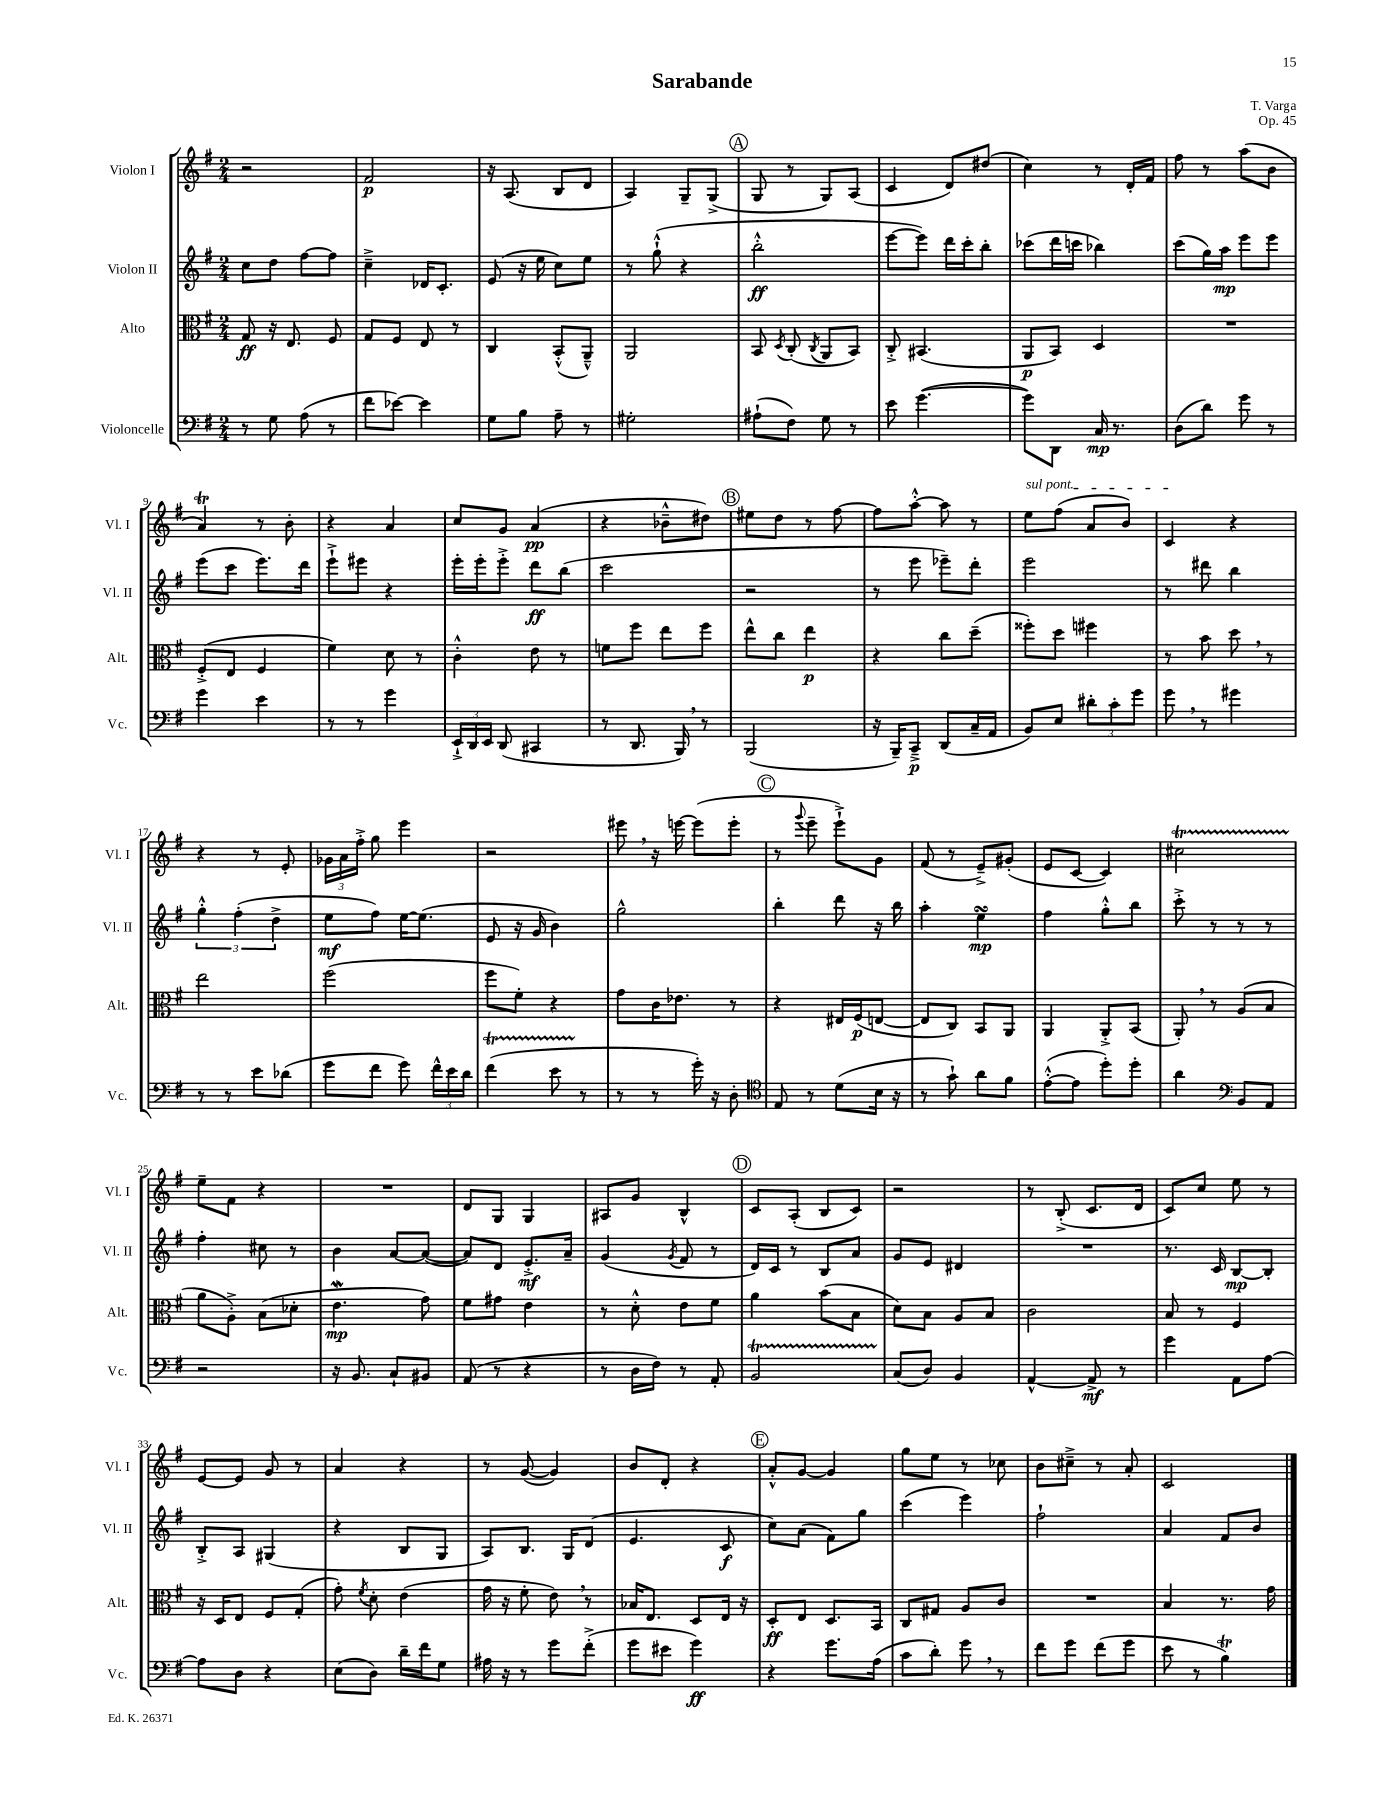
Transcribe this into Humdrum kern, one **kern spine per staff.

**kern	**kern	**kern	**kern
*staff4	*staff3	*staff2	*staff1
*clefF4	*clefC3	*clefG2	*clefG2
*k[f#]	*k[f#]	*k[f#]	*k[f#]
*M2/4	*M2/4	*M2/4	*M2/4
8r	8G	8cc	2r
8G	16r	8dd	.
.	8.E	.	.
(8A	.	[8ff#	.
8r	8F#	8ff#]	.
=	=	=	=
8f#	8G	4cc~^	2f#
[8e-)	8F#	.	.
4e-]	8E	16d-	.
.	.	8.c'	.
.	8r	.	.
=	=	=	=
8G	4C	(8e	16r
.	.	.	(8.A
8B	.	16r	.
.	.	16ee	.
8A~	(8BB'^^	8cc)	8B
8r	8AA~^^)	8ee	8d
=	=	=	=
2G#'	2AA	8r	4A)
.	.	(8gg`^^	.
.	.	4r	8G~
.	.	.	(8G^
=	=	=	=
(8A#`	8BB	2bb'^^	8G
.	8qD	.	.
8F#)	(8C'	.	8r
.	8qC	.	.
8G	8AA	.	8G)
8r	8BB)	.	(8A
=	=	=	=
8e	8C'^	[8eee	4c
([4.g	(4.BB#	8eee])	.
.	.	16ddd	8d)
.	.	16ccc'	.
.	.	8bb'	(8dd#
=	=	=	=
8g])	8AA	(8ccc-	4cc)
8DD	8BB)	16ddd	.
.	.	16ccc	.
16C	4D	4bb-)	8r
8.r	.	.	.
.	.	.	16d'
.	.	.	16f#
=	=	=	=
(8D	2r	(8ccc	8ff#
8d)	.	16gg)	8r
.	.	16aa	.
8g	.	8eee	(8aa
8r	.	8eee	8b
=	=	=	=
4g	(8F#'^	(8eee	4a)
.	8E	8ccc	.
4e	4F#	8.eee)	8r
.	.	.	8b'
.	.	16ddd	.
=	=	=	=
8r	4f#)	8eee`^	4r
8r	.	8eee#	.
4g	8d	4r	4a
.	8r	.	.
=	=	=	=
24EE`^	4c'^^	16eee'	8cc
24DD	.	.	.
.	.	16eee'	.
24EE	.	.	.
(8DD	.	8eee'^	8g
4CC#	8e	8ddd	(4a
.	8r	(8bb	.
=	=	=	=
8r	8f	2ccc	4r
8.DD	8ff#	.	.
.	8ee	.	8b-~^^
16BBB)	.	.	.
8r	8ff#	.	8dd#)
=	=	=	=
(2BBB	8ee^^	2r	8ee#
.	8cc	.	8dd
.	4ee	.	8r
.	.	.	[8ff#
=	=	=	=
16r	4r	8r	8ff#]
16BBB~)	.	.	.
8CC~^	.	8eee	[8aa'^^
(8DD	8cc	8eee-~)	8aa]
16C~	(8dd~	8ddd'	8r
16AA	.	.	.
=	=	=	=
8BB)	8ff##')	2eee	8ee
8E	8dd	.	(8ff#
12d#'	4ff#	.	8a
12c'	.	.	.
.	.	.	8b)
12g	.	.	.
=	=	=	=
8g	8r	8r	4c
8r	8b	8ddd#	.
4g#	8dd	4bb	4r
.	8r	.	.
=	=	=	=
8r	2ee	6gg'^^	4r
8r	.	.	.
.	.	(6ff#'	.
8e	.	.	8r
.	.	6dd^	.
(8d-	.	.	8e'
=	=	=	=
8g	(2ff#	8ee	24g-
.	.	.	24a
.	.	.	24ff#'^
8f#	.	8ff#)	8gg
8g)	.	[16ee	4eee
.	.	(8.ee]	.
24f#^^	.	.	.
24e	.	.	.
24d	.	.	.
=	=	=	=
(4f#	8ff#	8e	2r
.	8f#')	16r	.
.	.	16g	.
8e	4r	4b)	.
8r	.	.	.
=	=	=	=
8r	8g	2gg^^	8eee#
8r	16c	.	16r
.	8.e-	.	[16eee
16g')	.	.	(8eee]
16r	.	.	.
8D'	8r	.	8eee'
=	=	=	=
*clefC4	*	*	*
8E	4r	4bb'	8r
.	.	.	8qqggg
8r	.	.	8eee~
(8d	16E#	8ddd	8eee`^)
.	(16F#	.	.
16B	[8E	16r	8g
16r	.	16bb	.
=	=	=	=
8r	8E]	4aa'	(8f#
8g`)	8C)	.	8r
8a	8BB	4ee	8e~^)
8f#	8AA	.	(8g#'
=	=	=	=
([8e'^^	4AA	4ff#	8e
8e]	.	.	[8c
8dd')	8AA'^	8gg'^^	4c])
8dd'	(8BB	8bb	.
=	=	=	=
4a	8AA')	8ccc'^	2cc#
.	8r	8r	.
*clefF4	*	*	*
8BB	(8A	8r	.
8AA	8B	8r	.
=	=	=	=
2r	8a	4ff#'	8ee~
.	8A'^)	.	8f#
.	(8B	8cc#	4r
.	8d-'	8r	.
=	=	=	=
16r	4.e	4b	2r
8.BB	.	.	.
8C`	.	[8a	.
8BB#	8g)	(8a_	.
=	=	=	=
(8AA	8f#	8a])	8d
8r	8g#	8d	8G
4r	4e	8.e'^	4G
.	.	16a~	.
=	=	=	=
8r	8r	(4g	8A#
16D	8d'^^	.	8g
16F#)	.	.	.
.	.	8qg	.
8r	8e	8f#	4B^^
8AA'	8f#	8r	.
=	=	=	=
2BB	4a	16d)	8c
.	.	16c	.
.	.	8r	(8A'
.	(8b	8B	8B
.	8B	8a	8c)
=	=	=	=
(8C	8d)	8g	2r
8D)	8B	8e	.
4BB	8A	4d#	.
.	8B	.	.
=	=	=	=
[4AA^^	2c	2r	8r
.	.	.	(8B'^
8AA^]	.	.	8.c
8r	.	.	.
.	.	.	16d
=	=	=	=
4g	8B	8.r	8c)
.	8r	.	8cc
.	.	16c	.
8AA	4F#	[8B	8ee
[8A	.	8B']	8r
=	=	=	=
8A]	16r	8B'^	[8e
.	16D	.	.
8D	8E	8A	8e]
4r	8F#	(4G#	8g
.	(8G'	.	8r
=	=	=	=
(8E	8g')	4r	4a
.	8qf#	.	.
8D)	8d'	.	.
16d~	(4e	8B	4r
16f#	.	.	.
8G	.	8G	.
=	=	=	=
16A#	16g	8A)	8r
16r	16r	.	.
8r	8f#'	8.B	([8g
8g	8e)	.	4g])
.	.	16G	.
(8f#'^	8r	(8d	.
=	=	=	=
8g	16B-	4.e	8b
.	8.E	.	.
8e#	.	.	8d'
4g)	8D	.	4r
.	16E	8c	.
.	16r	.	.
=	=	=	=
4r	8D'	8cc)	8a'^^
.	8E	(8a	[8g
8.g	8.D	8f#)	4g]
.	.	8gg	.
(16A	16BB	.	.
=	=	=	=
8c	8C	(4ccc	8gg
8d')	8G#	.	8ee
8g	8A	4eee)	8r
8r	8c	.	8cc-
=	=	=	=
8f#	2r	2ff#`	8b
8g	.	.	8cc#~^
(8f#	.	.	8r
8g	.	.	8a'
=	=	=	=
8e	4B	4a	2c
8r	.	.	.
4B)	8.r	8f#	.
.	.	8b	.
.	16g	.	.
==	==	==	==
*-	*-	*-	*-
